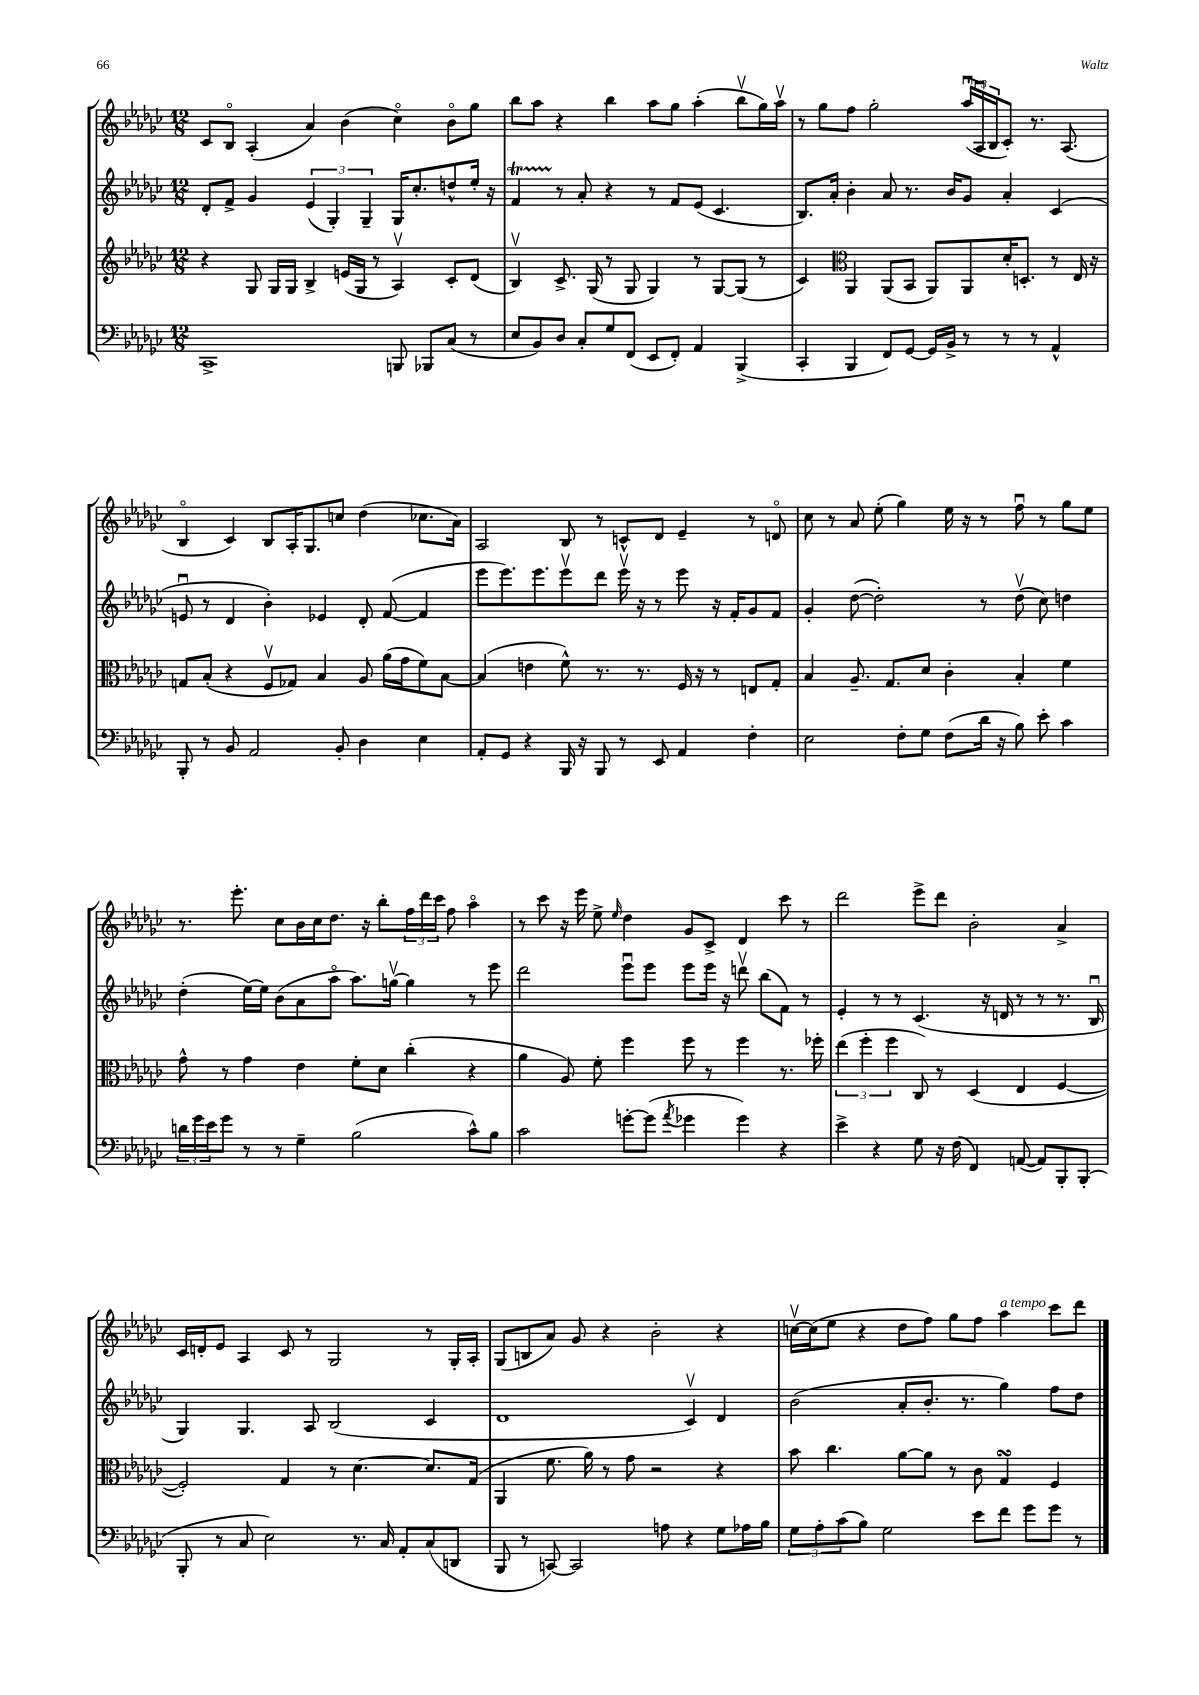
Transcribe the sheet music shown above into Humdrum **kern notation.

**kern	**kern	**kern	**kern
*staff4	*staff3	*staff2	*staff1
*clefF4	*clefG2	*clefG2	*clefG2
*k[b-e-a-d-g-c-]	*k[b-e-a-d-g-c-]	*k[b-e-a-d-g-c-]	*k[b-e-a-d-g-c-]
*M12/8	*M12/8	*M12/8	*M12/8
1CC-^	4r	8d-'	8c-
.	.	8f^	8B-o
.	8G-	4g-	(4A-'
.	16G-	.	.
.	16G-	.	.
.	4B-^	(6e-	4a-)
.	.	6G-')	.
.	(16e	.	(4b-
.	16G-	.	.
.	.	6G-~	.
.	8r	.	.
8BBB	4A-v)	16G-	4cc-o)
.	.	8.cc-'	.
8BBB-	.	.	.
(8C-	8c-'	8dd^^	8b-o
8r	(8d-	16ee-'	8gg-
.	.	16r	.
=	=	=	=
8E-	4B-v)	4f	8bb-
8BB-)	.	.	8aa-
8D-	8.c-^	8r	4r
8C-'	.	8a-'	.
.	(16G-	.	.
8G-	8r	4r	4bb-
(8FF	8G-	.	.
8EE-	4G-)	8r	8aa-
8FF')	.	8f	8gg-
4AA-	8r	(8e-	(4aa-'
.	[8G-	4.c-	.
(4BBB-^	(8G-]	.	8bb-v
.	8r	.	16gg-)
.	.	.	16aa-v
=	=	=	=
4CC-'	4c-)	8.B-)	8r
.	.	.	8gg-
.	.	16a-'	.
*	*clefC3	*	*
4BBB-	4AA-	4b-'	8ff
.	.	.	2gg-'
8FF)	(8AA-	8a-	.
[8GG-	8BB-	8.r	.
16GG-]	8AA-)	.	.
16BB-^	.	16b-	.
8r	8AA-	8g-	(24aa-u
.	.	.	24A-u
.	.	.	24B-
8r	16d-'	4a-'	8c-')
.	8.D'	.	.
8r	.	.	8.r
4AA-^^	8r	(4c-	.
.	.	.	(8.A-
.	16E-	.	.
.	16r	.	.
=	=	=	=
8BBB-'	8G	8eu	4B-o
8r	(8B-'	8r	.
8BB-	4r	4d-	4c-)
2AA-	.	.	.
.	8Fv	4b-')	8B-
.	8G-)	.	16A-'
.	.	.	8.G-
.	4B-	4e-	.
8BB-'	.	.	8cc
4D-	8A-	8d-'	(4dd-
.	(16a-	([8f	.
.	16g-	.	.
4E-	8f)	4f]	8.cc-
.	[8B-	.	.
.	.	.	16a-)
=	=	=	=
8AA-'	(4B-]	8eee-	2A-
8GG-	.	8.eee-)	.
4r	4e	.	.
.	.	8.eee-	.
16BBB-	8f^^)	8eee-v	8B-
16r	.	.	.
8BBB-	8.r	8ddd-	8r
8r	.	16eee-v	8c^^
.	8.r	16r	.
8EE-	.	8r	8d-
4AA-	16F	8eee-	4e-~
.	16r	.	.
.	8r	16r	.
.	.	16f'	.
4F'	8E	8g-	8r
.	8G-'	8f	8do
=	=	=	=
2E-	4B-	4g-'	8cc-
.	.	.	8r
.	8.A-~	([8dd-	8a-
.	.	2dd-'])	(8ee-'
.	8.G-	.	.
8F'	.	.	4gg-)
8G-	8d-	.	.
(8F	4c-'	.	16ee-
.	.	.	16r
16d-	.	8r	8r
16r	.	.	.
8B-)	4B-'	(8dd-v	8ffu
8e-'	.	8cc-)	8r
4c-	4f	4dd	8gg-
.	.	.	8ee-
=	=	=	=
24d	8g-^^	(4dd-'	8.r
24g-	.	.	.
24e-	.	.	.
8g-	8r	.	.
.	.	.	8.eee-'
8r	4g-	[16ee-)	.
.	.	16ee-]	.
8r	.	(8b-	8cc-
4G-~	4e-	8a-	16b-
.	.	.	16cc-
.	.	8aa-o	8.dd-
(2B-	8f'	8.aa-)	.
.	.	.	16r
.	8d-	.	8bb-'
.	.	[16ggv	.
.	(4cc-'	4gg]	24ff
.	.	.	24ddd-
.	.	.	24ccc-
.	.	.	8ff
8c-^^)	4r	8r	4aa-o
8B-	.	8eee-	.
=	=	=	=
2c-	4a-	2ddd-	8r
.	.	.	8ccc-
.	8A-)	.	16r
.	.	.	16eee-
.	8f'	.	8ee-^
.	.	.	16qqee-
[8g'	4ff	8eee-u	4dd-
(8g]	.	8eee-	.
8qa-	.	.	.
4g-	8ff	8eee-	8g-
.	8r	16eee-	8c-^
.	.	16r	.
4g-)	4ff	8dddv	4d-
.	.	(8bb-	.
4r	8.r	8f)	8ccc-
.	.	8r	8r
.	16ff-'	.	.
=	=	=	=
4e-^	(6ee-	4e-'	2ddd-
.	6ff'	.	.
4r	.	8r	.
.	6ff	.	.
.	.	8r	.
8G-	8C-)	(4.c-	8eee-^
16r	8r	.	8ddd-
(16F	.	.	.
4FF)	(4D-	.	2b-'
.	.	16r	.
.	.	16d	.
([8AA	4E-	8r	.
8AA])	.	8r	.
8BBB-'	[4F	8.r	4a-^
(8BBB-'	.	.	.
.	.	16B-u	.
=	=	=	=
8BBB-'	2F'])	4G-)	16c-
.	.	.	16d'
8r	.	.	8e-
8C-	.	4.G-	4A-
2E-)	.	.	.
.	4G-	.	8c-
.	.	8A-	8r
.	8r	(2B-	2G-
8.r	[4.d-	.	.
16C-	.	.	.
8AA-'	.	.	.
(8C-	8.d-]	4c-	8r
8DD	.	.	16G-'
.	(16G-	.	16A-'
=	=	=	=
8BBB-	4AA-	1d-	(8G-
8r	.	.	8B
[8CC)	8.f	.	8a-)
2CC]	.	.	8g-
.	16a-)	.	.
.	8r	.	4r
.	8g-	.	.
.	2r	.	2b-'
8A	.	.	.
4r	.	4c-v)	.
8G-	4r	4d-	4r
16A-	.	.	.
16B-	.	.	.
=	=	=	=
12G-	8b-	(2b-	[16ccv
.	.	.	(16cc]
12A-'	.	.	.
.	4.cc-	.	8ee-
(12c-	.	.	.
8B-)	.	.	4r
2G-	.	.	.
.	[8a-	8a-'	8dd-
.	8a-]	8.b-'	8ff)
.	8r	.	8gg-
.	.	8.r	.
8e-	8c-	.	8ff
8f	4G-	4gg-)	4aa-
8g-	.	.	.
8g-	4F	8ff	8ccc-
8r	.	8dd-	8ddd-
==	==	==	==
*-	*-	*-	*-
